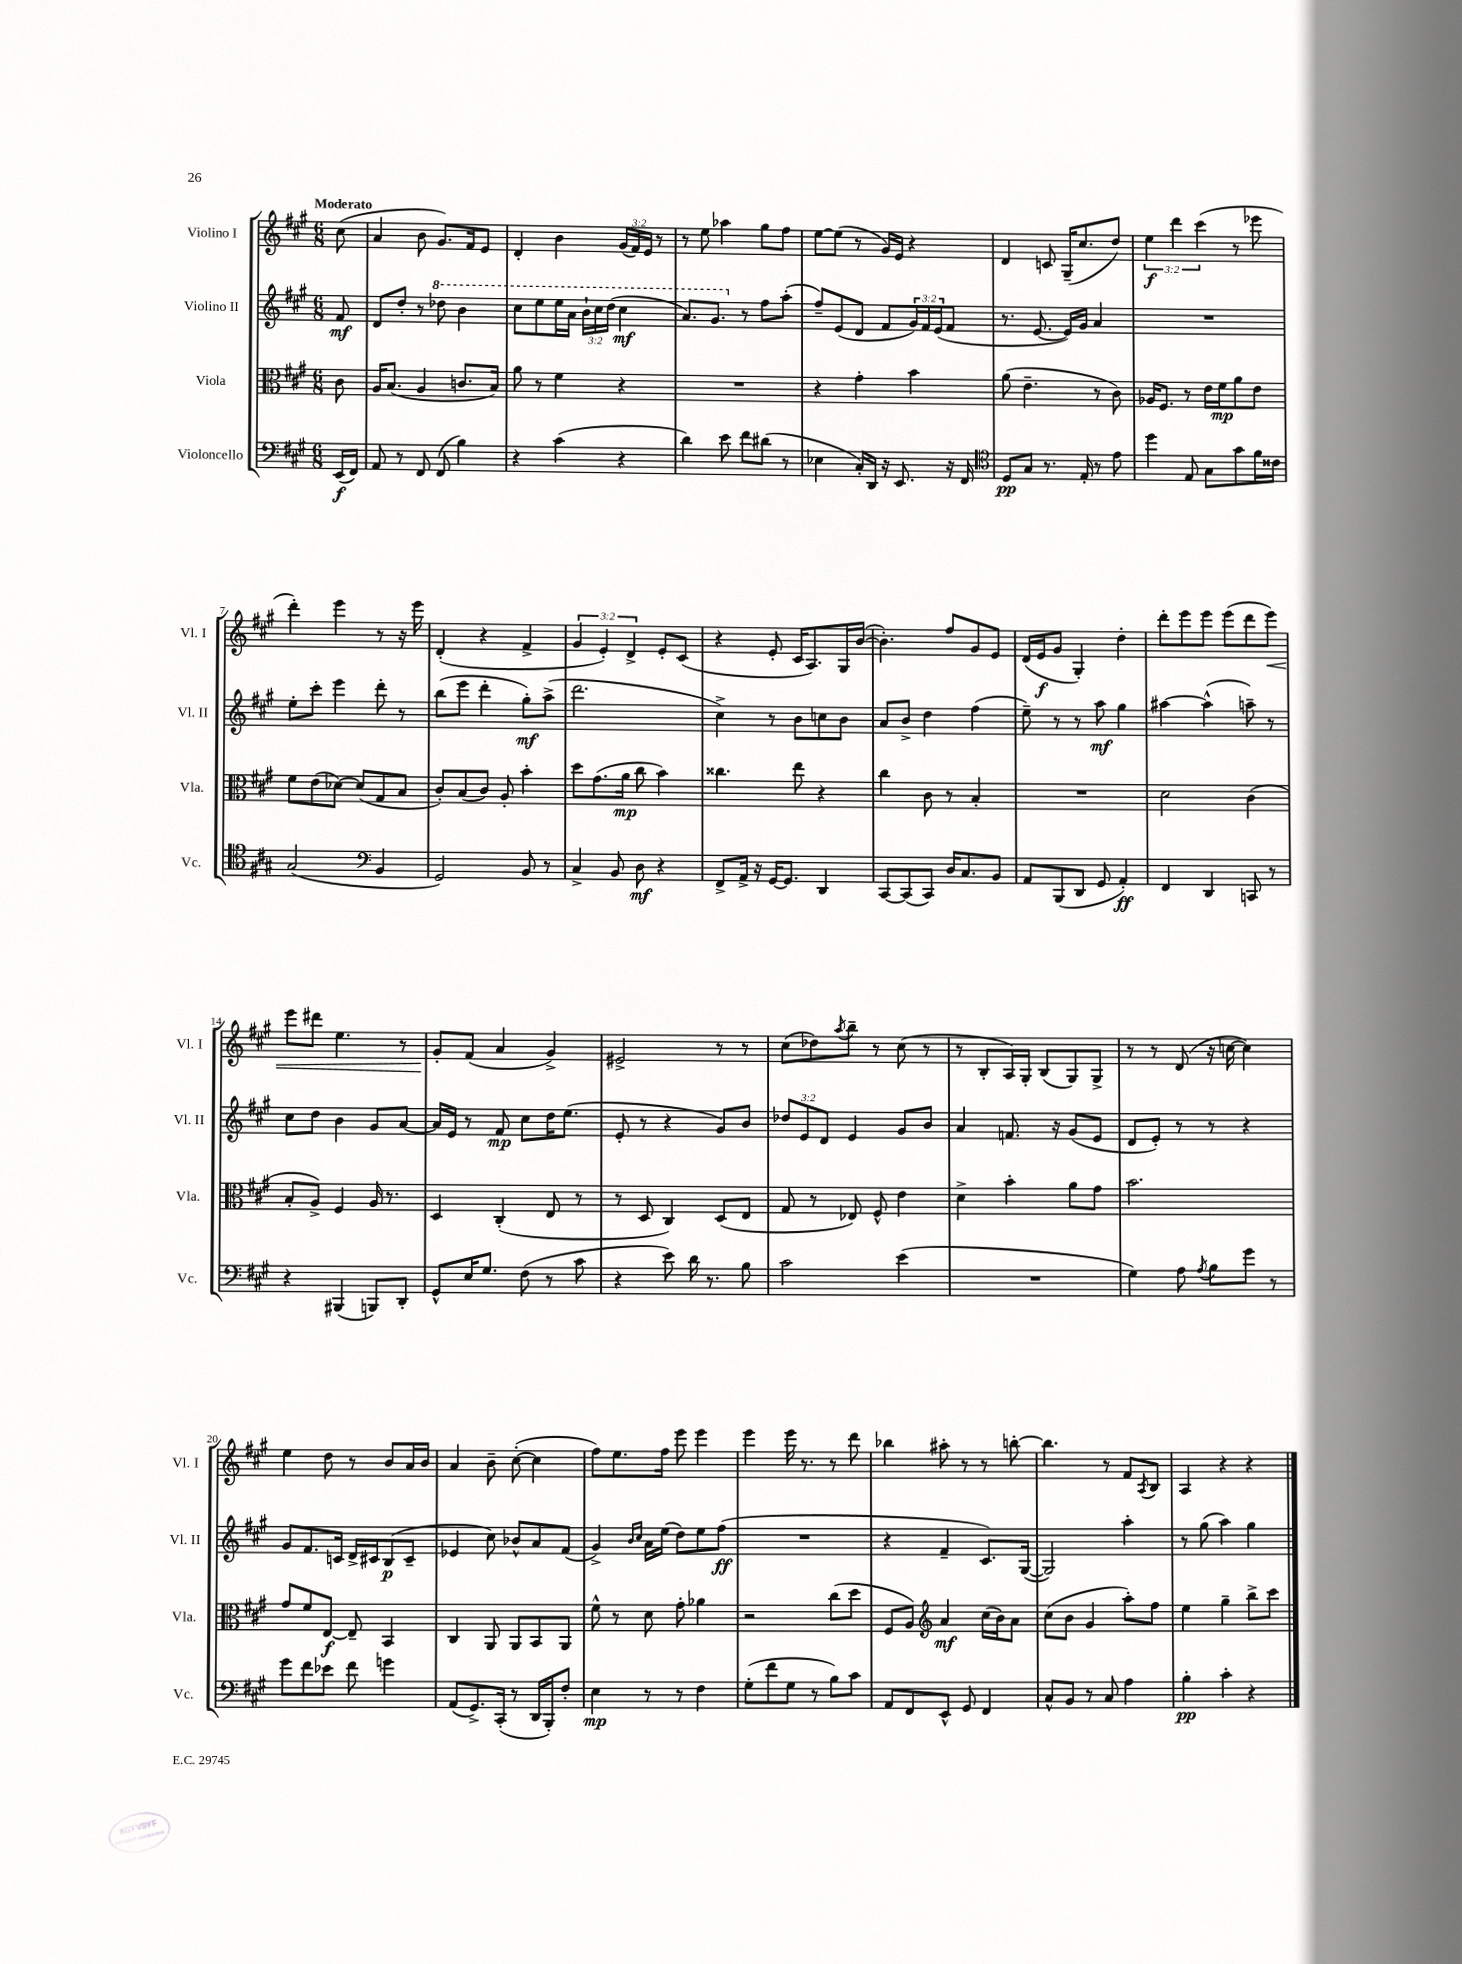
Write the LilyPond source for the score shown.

<<
\new StaffGroup <<
\new Staff = "s0" \with { instrumentName = "Violino I" shortInstrumentName = "Vl. I" } {
    \clef treble \key a \major \numericTimeSignature \time 6/8 \override Staff.TupletNumber.text = #tuplet-number::calc-fraction-text \partial 8 \tempo "Moderato"
    cis''8( |
    a'4 b'8 gis'8.) fis'16 e'8 |
    d'4-. b'4 \tuplet 3/2 { gis'16( fis'16) e'16 } r8 |
    r8 e''8 aes''4 gis''8 fis''8 |
    e''8~ e''8( r8 gis'16) e'16 r4 |
    d'4 c'8 gis16--( cis''8. d''8) |
    \tuplet 3/2 { e''4\f d'''4 cis'''4( } r8 ees'''8 |
    d'''4-.) e'''4 r8 r16 e'''16 |
    d'4-.( r4 fis'4-> |
    \tuplet 3/2 { gis'4 e'4-.) d'4-> } e'8-. cis'8( |
    r4 e'8-. cis'16 a8.) gis16 b'16~( |
    b'4.-.) fis''8 gis'8 e'8 |
    d'16( e'16\f gis'8 gis4-.) d''4-. |
    d'''8-. e'''8 e'''8 e'''8( d'''8 e'''8\<) |
    e'''8 dis'''8 e''4. r8 |
    gis'8-.\! fis'8( a'4 gis'4->) |
    eis'2-> r8 r8 |
    cis''8( des''8) \acciaccatura { a''8 } b''8-- r8 cis''8( r8 |
    r8 b8-. a16) gis16-. b8( gis8) gis8-> |
    r8 r8 d'8( r16 c''16~ c''4) |
    e''4 d''8 r8 b'8 a'16 b'16 |
    a'4 b'8-- cis''8~-.( cis''4 |
    fis''8) e''8. fis''16 e'''8 e'''4 |
    e'''4 e'''16 r8. r8 d'''8 |
    bes''4 ais''8-. r8 r8 b''8~-. |
    b''4. r8 fis'8 \acciaccatura { a8 } b8 |
    a4 r4 r4 \bar "|." |
}
\new Staff = "s1" \with { instrumentName = "Violino II" shortInstrumentName = "Vl. II" } {
    \clef treble \key a \major \numericTimeSignature \time 6/8 \override Staff.TupletNumber.text = #tuplet-number::calc-fraction-text \partial 8
    fis'8\mf |
    d'8 d''8-. r8 \ottava #1 des'''8 b''4 |
    cis'''8 e'''8 e'''16 a''16 \tuplet 3/2 { b''16-! cis'''16 d'''16( } cis'''4\mf |
    a''8.) gis''8. \ottava #0 r8 fis''8 a''8-.( |
    fis''8--) e'8( d'8 fis'8 \tuplet 3/2 { gis'16) fis'16 e'16( } fis'8 |
    r8. e'8.~ e'16) gis'16 a'4 |
    R2. |
    e''8-. cis'''8-. e'''4 d'''8-. r8 |
    b''8( e'''8 d'''4-. gis''8-.\mf) a''8->( |
    d'''2. |
    cis''4->) r8 b'8 c''8 b'8 |
    a'8 b'8-> d''4 fis''4( |
    e''8--) r8 r8 a''8\mf gis''4 |
    ais''4~ ais''4-^( a''8--) r8 |
    cis''8 d''8 b'4 gis'8 a'8~ |
    a'16 e'16 r8 fis'8\mp cis''8 d''16 e''8.( |
    e'8-. r8 r4 gis'8) b'8 |
    \tuplet 3/2 { des''8 e'8 d'8 } e'4 gis'8 b'8 |
    a'4 f'8. r16 gis'8( e'8 |
    d'8 e'8-.) r8 r8 r4 |
    gis'8 fis'8. c'16 d'16-> cis'16 b8\p( cis'8-- |
    ees'4 cis''8) bes'8-^ a'8 fis'8( |
    gis'4->) \grace { b'16 cis''16 } a'16 e''16( d''8) e''8 fis''8\ff( |
    R2. |
    r4 fis'4-- cis'8.) gis16~( |
    gis2) a''4-. |
    r8 gis''8( a''4) gis''4 \bar "|." |
}
\new Staff = "s2" \with { instrumentName = "Viola" shortInstrumentName = "Vla." } {
    \clef alto \key a \major \numericTimeSignature \time 6/8 \partial 8
    cis'8 |
    a16 b8.( a4 c'8. b16) |
    a'8 r8 fis'4 r4 |
    R2. |
    r4 gis'4-. b'4 |
    a'8( e'4.-- r8 cis'8) |
    aes16 fis8. r8 e'16 fis'16\mp a'8 e'8 |
    fis'8 e'8( des'8~) des'8( gis8 b8 |
    cis'8-.) b8( cis'8) a8-. b'4-. |
    d''8 gis'8.( a'16\mp cis''8 b'4) |
    cisis''4. e''8 r4 |
    cis''4 cis'8 r8 b4-. |
    R2. |
    d'2 cis'4( |
    b8-. a8->) fis4 a16 r8. |
    d4 cis4-.( e8 r8 |
    r8 d8 cis4) d8( e8 |
    gis8 r8 ees8) fis8-^ e'4 |
    d'4-> b'4-. a'8 gis'8 |
    b'2. |
    gis'8 fis'8 e8~\f e8-- b,4 |
    cis4 a,8 a,8 b,8 a,8 |
    fis'8-^ r8 d'8 gis'8-. aes'4 |
    r2 cis''8( d''8 |
    fis8 a8) \clef treble a'4\mf cis''16( b'16) a'8 |
    cis''8( b'8 gis'4 a''8-.) fis''8 |
    e''4 gis''4-- b''8-> cis'''8 \bar "|." |
}
\new Staff = "s3" \with { instrumentName = "Violoncello" shortInstrumentName = "Vc." } {
    \clef bass \key a \major \numericTimeSignature \time 6/8 \partial 8
    e,16\f( fis,16) |
    a,8 r8 fis,8 fis,8( b4) |
    r4 cis'4( r4 |
    d'4) e'8 fis'8 dis'8( r8 |
    ees4 cis16-.) d,16 r16 e,8. r16 fis,16 |
    \clef tenor d8\pp gis8 r8. e16-. r8 e'8 |
    d''4 e8 gis8 gis'8 fis'16 cisis'16 |
    gis2( \clef bass b,4 |
    gis,2) b,8 r8 |
    cis4-> b,8 d8\mf r4 |
    fis,8-> a,16-> r16 gis,16~ gis,8. d,4 |
    cis,8~ cis,8( cis,8) d16 cis8. b,8 |
    a,8 b,,8( d,8 gis,8 a,4-.\ff) |
    fis,4 d,4 c,8 r8 |
    r4 bis,,4( b,,8) d,8-. |
    gis,8-^ e16 gis8. fis8( r8 cis'8 |
    r4 e'8) d'16 r8. b8 |
    cis'2 e'4( |
    R2. |
    gis4) a8 \acciaccatura { a8 } b8 gis'8 r8 |
    gis'8 fis'8 ees'8 fis'8 g'4 |
    a,8( gis,8.->) cis,16-.( r8 d,16 b,,16-.) fis8-. |
    e4\mp r8 r8 fis4 |
    gis8-.( fis'8 gis8 r8 b8) cis'8 |
    a,8 fis,8 e,8-^ gis,8 fis,4 |
    cis8-^ b,8 r8 cis8 a4 |
    b4-.\pp cis'4-. r4 \bar "|." |
}
>>
>>
